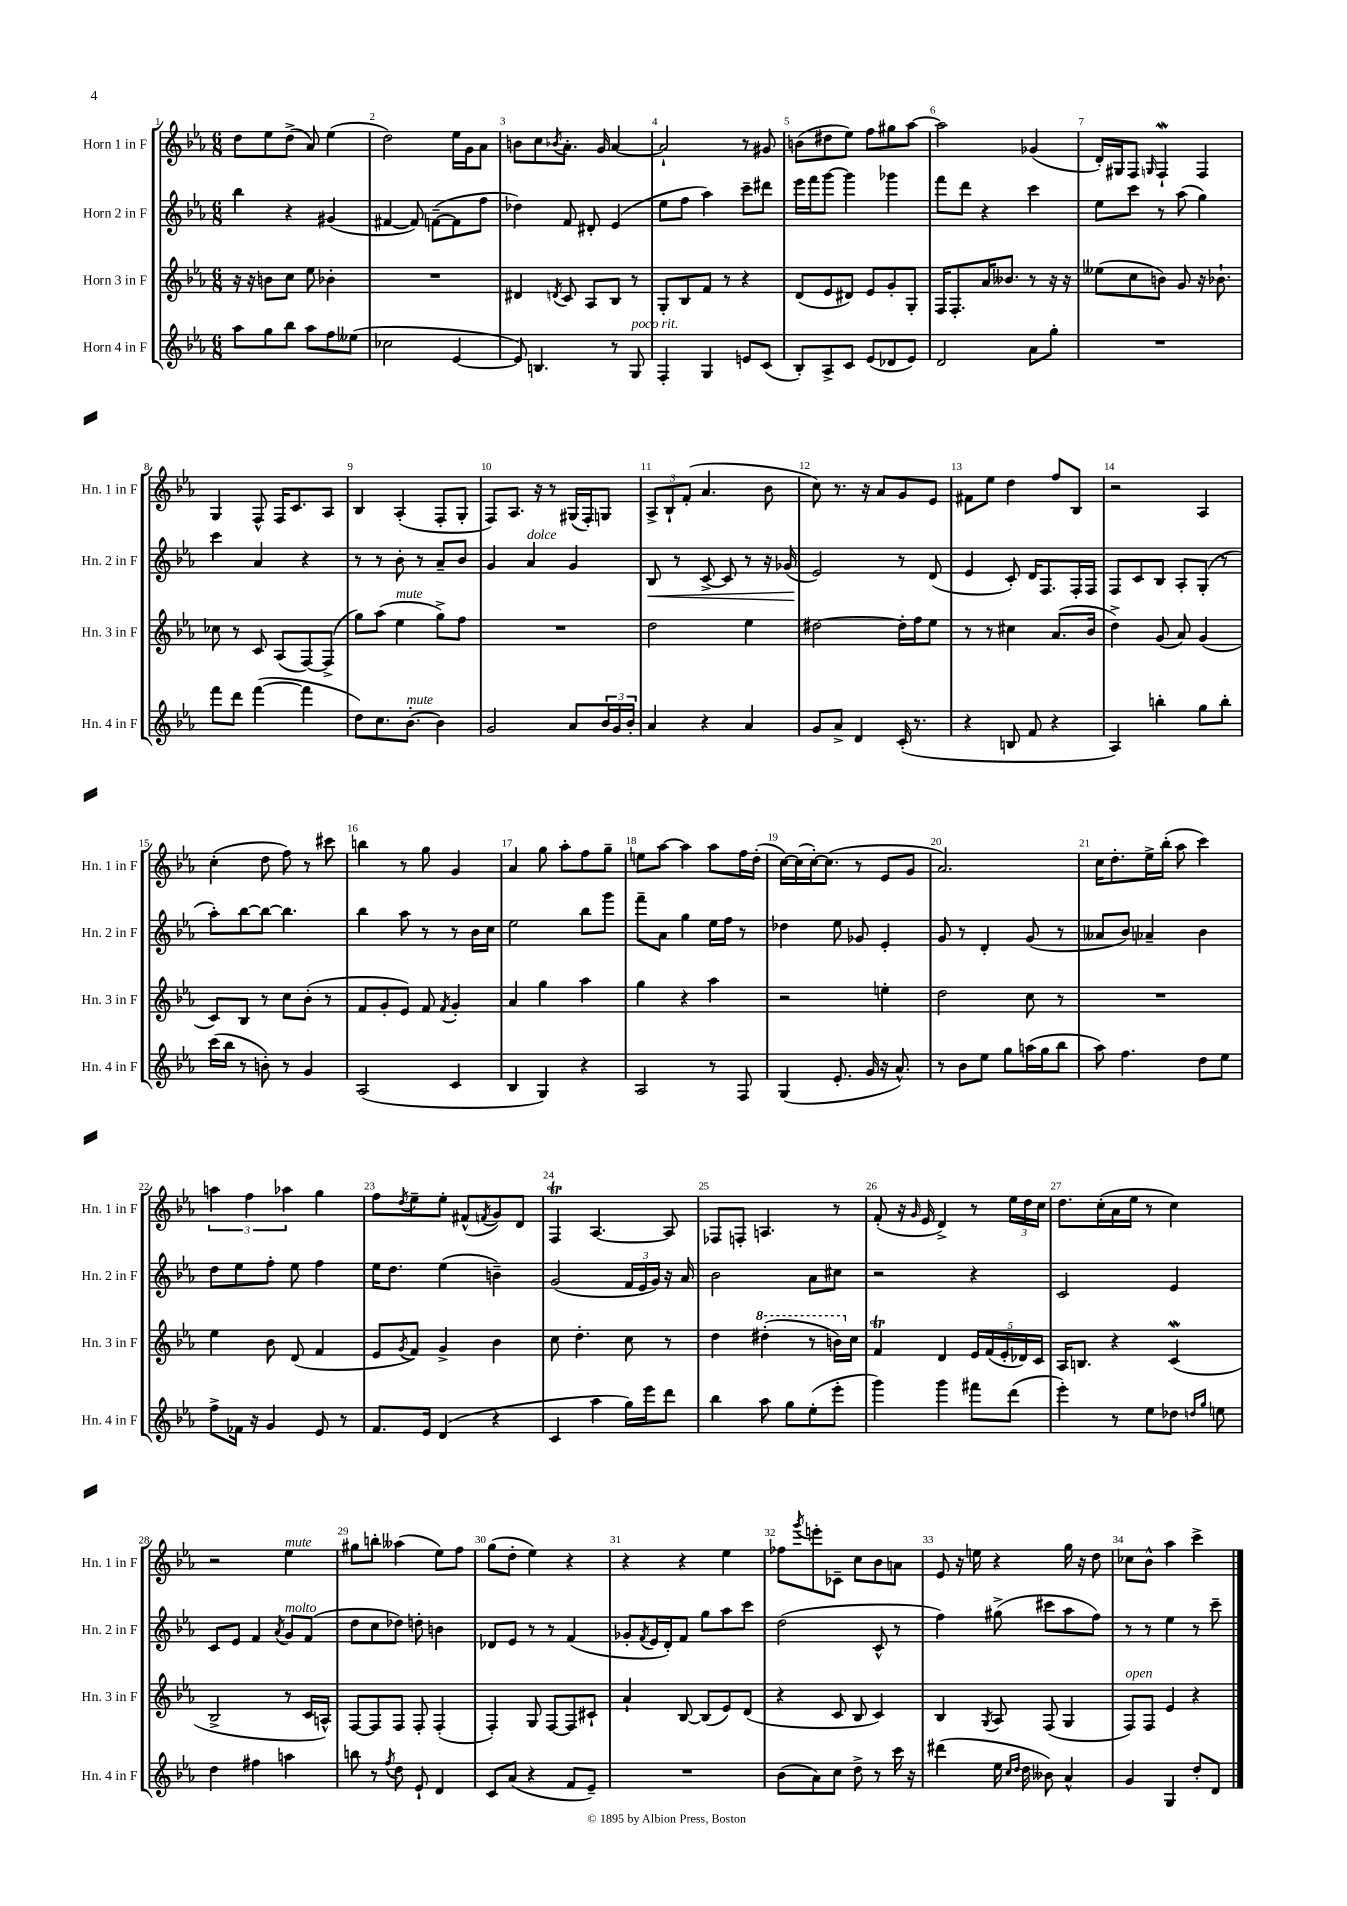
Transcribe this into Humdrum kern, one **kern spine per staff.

**kern	**kern	**kern	**dynam	**kern
*part4	*part3	*part2	*part2	*part1
*staff4	*staff3	*staff2	*staff2	*staff1
*I"Horn 4 in F	*I"Horn 3 in F	*I"Horn 2 in F	*	*I"Horn 1 in F
*I'Hn. 4 in F	*I'Hn. 3 in F	*I'Hn. 2 in F	*	*I'Hn. 1 in F
*clefG2	*clefG2	*clefG2	*	*clefG2
*k[b-e-a-]	*k[b-e-a-]	*k[b-e-a-]	*	*k[b-e-a-]
*M6/8	*M6/8	*M6/8	*	*M6/8
=1	=1	=1	=1	=1
8aa-\L	16r	4bb-\	.	8dd\L
.	16r	.	.	.
8gg\	8bn\L	.	.	8ee-\
8bb-\J	8cc\J	4r	.	(8dd^\J
8aa-\L	8ee-\	.	.	8a-/)
8ff\	4b-X'\	(4g#X/	.	(4ee-\
(8ee--X\J	.	.	.	.
=2	=2	=2	=2	=2
2cc-X\	2.r	[4f#X/	.	2dd\)
.	.	8f#/])	.	.
.	.	([8fn~\L	.	.
[4e-/	.	8f\]	.	16ee-\LL
.	.	.	.	16g\J
.	.	8ff\J	.	8a-\J
=3	=3	=3	=3	=3
8e-/])	4d#X/	4dd-X\)	.	8bn\L
4.Bn/	.	.	.	8cc\
.	8qdn/	.	.	8qb-X/
.	8c/	8f/	.	8.a-'\J
.	8A-/L	8d#X'/	.	.
.	.	.	.	16g/
8r	8B-/J	(4e-/	.	[4a-/
!LO:TX:a:i:t=poco rit.	!	!	!	!
8G/	8r	.	.	.
=4	=4	=4	=4	=4
4F'/	8G'/L	8ee-\L	.	2a-`/]
.	8B-/	8ff\J	.	.
4G/	8f/J	4aa-\)	.	.
.	8r	.	.	.
8en/L	4r	8ccc~\L	.	8r
(8c/J	.	8ddd#X\J	.	8g#X/
=5	=5	=5	=5	=5
8B-'/L)	(8d/L	16eee-\LL	.	(8bn\L
.	.	16fff\J	.	.
8A-^/	8e-/	[8ggg\J	.	8dd#X\
8c/J	8d#X/J)	4ggg\]	.	8ee-\J)
(8e-/L	8e-/L	.	.	8ff\L
8d-X/	8g'/	4ggg-X\	.	8gg#X\
8e-/J)	8G'/J	.	.	[8aa-\J
=6	=6	=6	=6	=6
2d/	16F/KL	8fff\L	.	2aa-\]
.	8.F'/	.	.	.
.	.	8ddd\J	.	.
.	16a-/K	4r	.	.
.	8.b--X/J	.	.	.
8a-\L	8r	4ccc\	.	(4g-X/
8gg'\J	16r	.	.	.
.	16r	.	.	.
=7	=7	=7	=7	=7
2.r	(8ee--X\L	8ee-\L	.	16d'/LL)
.	.	.	.	16G#X/J
.	8cc\	8ccc\J	.	8F/J
.	.	.	.	16qqGn/
.	8bn\J)	8r	.	4FW`/
.	8g/	(8aa-\	.	.
.	16r	4gg\)	.	4F/
.	8.b-X`\	.	.	.
!!LO:LB:g=z
=8	=8	=8	=8	=8
8fff\L	8cc-X\	4ccc\	.	4G/
8ddd\J	8r	.	.	.
([4fff\	8c/	4a-/	.	8F^^/
.	(8A-/L	.	.	16F/KL
.	.	.	.	8.c/
4fff\]	[8F/)	4r	.	.
.	(8F^/J]	.	.	8A-/J
=9	=9	=9	=9	=9
8dd\L)	8gg\L)	8r	.	4B-/
8.cc\	(8aa-\J	8r	.	.
!	!LO:TX:a:i:t=mute	!	!	!
.	4ee-\	8b-'\	.	(4A-'/
!LO:TX:a:i:t=mute	!	!	!	!
[8.b-'\J	.	.	.	.
.	.	8r	.	.
4b-\]	8gg^\L)	8a-~/L	.	8F'/L
.	8ff\J	8b-/J	.	8G'/J
=10	=10	=10	=10	=10
2g/	2.r	4g/	.	8F/L)
.	.	.	.	8.A-/J
!	!	!LO:TX:a:i:t=dolce	!	!
.	.	4a-/	.	.
.	.	.	.	16r
.	.	.	.	8r
8a-/L	.	4g/	.	(16G#X/LL
.	.	.	.	16F'/J)
24b-/L	.	.	.	8Gn/J
24g/	.	.	.	.
24b-'/JJ	.	.	.	.
=11	=11	=11	=11	=11
!	!	!	!LO:HP:b	!
4a-/	2dd\	8B-/	<	12A-^/L
.	.	.	.	12B-`/
.	.	8r	.	.
.	.	.	.	(12f'/J
4r	.	[8c^/	.	4.a-/
.	.	8c/]	.	.
4a-/	4ee-\	8r	.	.
.	.	16r	.	8b-\
.	.	(16g-X/	.	.
=12	=12	=12	=12	=12
8g/L	[2dd#X\	2e-/)	.	8cc\)
8a-^/J	.	.	.	8.r
4d/	.	.	.	.
.	.	.	.	16r
.	.	.	.	8a-/L
(16c'/	16dd#'\LL]	8r	[	8g/
8.r	16ff\J	.	.	.
.	8ee-\J	(8d/	.	8e-/J
=13	=13	=13	=13	=13
4r	8r	4e-/	.	8f#X\L
.	8r	.	.	8ee-\J
8Bn/	4cc#X\	8c'/)	.	4dd\
8f/	.	16d/KL	.	.
.	.	8.F/	.	.
4r	(8.a-/L	.	.	8ff/L
.	.	16F'/L	.	8B-/J
.	16b-/Jk	16F/JJ	.	.
=14	=14	=14	=14	=14
4A-/)	4dd^\)	8F/L	.	2r
.	.	8c/	.	.
4bbn'\	(8g/	8B-/J	.	.
.	8a-/)	8A-'/L	.	.
8gg\L	(4g/	(8G'/J	.	4A-/
8bb'\J	.	8r	.	.
!!LO:LB:g=z
=15	=15	=15	=15	=15
(16ccc\LL	8c/L)	8aa-'\L)	.	(4cc'\
16bb-\JJ	.	.	.	.
8r	8B-/J	[8bb-\	.	.
8bn'\)	8r	8bb-\J_	.	8dd\
8r	8cc\L	4.bb-\]	.	8ff\)
4g/	(8b-'\J	.	.	8r
.	8r	.	.	8ccc#X\
=16	=16	=16	=16	=16
(2A-/	8f/L	4bb-\	.	4bbn\
.	8g'/	.	.	.
.	8e-/J)	8aa-\	.	8r
.	8f/	8r	.	8gg\
.	8qf/	.	.	.
4c/	4g'/	8r	.	4g/
.	.	16b-\LL	.	.
.	.	16cc\JJ	.	.
=17	=17	=17	=17	=17
4B-/	4a-/	2ee-\	.	4a-/
4G/)	4gg\	.	.	8gg\
.	.	.	.	8aa-'\L
4r	4aa-\	8bb-\L	.	8ff\
.	.	8ggg\J	.	8gg~\J
=18	=18	=18	=18	=18
2A-/	4gg\	8fff~\L	.	8een\L
.	.	8a-\J	.	[8aa-\J
.	4r	4gg\	.	4aa-\]
8r	4aa-\	16ee-\LL	.	8aa-\L
.	.	16ff\JJ	.	.
8F/	.	8r	.	16ff\L
.	.	.	.	(16dd'\JJ
=19	=19	=19	=19	=19
(4G/	2r	4dd-X\	.	[16cc\LL)
.	.	.	.	(16cc\]
.	.	.	.	[16cc'\J)
.	.	.	.	(8.cc\J]
8.e-'/	.	8ee-\	.	.
.	.	8g-X/	.	8r
16g/	.	.	.	.
16r	4een'\	4e-'/	.	8e-/L
8.a-^^/)	.	.	.	.
.	.	.	.	8g/J
=20	=20	=20	=20	=20
8r	2dd\	8g/	.	2.a-/)
8b-\L	.	8r	.	.
8ee-\J	.	4d'/	.	.
8gg\L	.	.	.	.
(16aan\L	8cc\	(8g/	.	.
16gg\J	.	.	.	.
8bb-\J	8r	8r	.	.
=21	=21	=21	=21	=21
8aa-\)	2.r	8a--X/L	.	16cc\KL
.	.	.	.	8.dd'\
4.ff\	.	8b-/J)	.	.
.	.	4a-X~/	.	16ee-^\L
.	.	.	.	(16bb-'\JJ
.	.	.	.	8aa-\
8dd\L	.	4b-\	.	4ccc\)
8ee-\J	.	.	.	.
!!LO:LB:g=z
=22	=22	=22	=22	=22
8ff^\L	4ee-\	8dd\L	.	6aan\
16f-X\Jk	.	8ee-\	.	.
.	.	.	.	6ff\
16r	.	.	.	.
4g/	8b-\	8ff'\J	.	.
.	.	.	.	6aa-X\
.	(8d/	8ee-\	.	.
8e-/	4f/	4ff\	.	4gg\
8r	.	.	.	.
=23	=23	=23	=23	=23
8.f/L	8e-/L	16ee-\KL	.	8ff\L
.	.	8.dd\J	.	.
.	8qg/	.	.	8qdd/
.	8f/J)	.	.	8ee-~\
16e-/Jk	.	.	.	.
(4d/	4g^/	(4ee-\	.	8ee-'\J
.	.	.	.	(8f#X^^/L
.	.	.	.	8qfn/
4r	4b-\	4bn~\)	.	8g/)
.	.	.	.	8d/J
=24	=24	=24	=24	=24
4c/	8cc\	(2g/	.	4FT/
.	4.dd'\	.	.	.
4aa-\	.	.	.	[4.A-/
16gg\LL)	8cc\	24f/LL	.	.
.	.	24e-/	.	.
16eee-\J	.	.	.	.
.	.	24g/JJ)	.	.
8ddd\J	8r	16r	.	8A-/]
.	.	16a-/	.	.
=25	=25	=25	=25	=25
4bb-\	4dd\	2b-\	.	8F-X/L
.	.	.	.	8Fn'/J
*	*8va	*	*	*
8aa-\	(4ddd#X'\	.	.	4.An/
8gg\L	.	.	.	.
(8ee-'\	8r	8a-\L	.	.
8eee-'\J	16bbn\LL)	8cc#X\J	.	8r
*	*X8va	*	*	*
.	16cc\JJ	.	.	.
=26	=26	=26	=26	=26
4ggg\)	4fT/	2r	.	(8f'/
.	.	.	.	16r
.	.	.	.	16qqg/
.	.	.	.	16e-/
4ggg\	4d/	.	.	4d^/)
8fff#X\L	20e-/LL	4r	.	8r
.	(20f/	.	.	.
.	20e-'/	.	.	.
(8ddd\J	.	.	.	24ee-\LL
.	20d-X/)	.	.	.
.	.	.	.	24dd\
.	20c/JJ	.	.	.
.	.	.	.	24cc\JJ
=27	=27	=27	=27	=27
4eee-'\)	16A-/KL	2c/	.	8.dd\L
.	8.Bn/J	.	.	.
.	.	.	.	(16cc'\L
8r	4r	.	.	16a-\
.	.	.	.	16ee-\JJ
8ee-\L	.	.	.	8r
8dd-X\J	(4cW/	4e-/	.	4cc\)
16qqddn/LL	.	.	.	.
16qqgg/JJ	.	.	.	.
8een\	.	.	.	.
!!LO:LB:g=z
=28	=28	=28	=28	=28
4dd\	2B-^/	8c/L	.	2r
.	.	8e-/J	.	.
4ff#X\	.	4f/	.	.
.	.	8qa-/	.	.
!	!	!	!	!LO:TX:a:i:t=mute
!	!	!LO:TX:a:i:t=molto	!	!
4aan\	8r	8g/L	.	4ee-\
.	16c/LL	(8f/J	.	.
.	16An^^/JJ)	.	.	.
=29	=29	=29	=29	=29
8bbn\	[8F/L	8dd\L	.	8gg#X\L
8r	8F/]	8cc\	.	8bbn'\J
8qff/	.	.	.	.
8dd\	8F/J	8dd-X\J)	.	(4aa--X\
8e-`/	8F'/	8ddn'\	.	.
4d/	(4F'/	4bn\	.	8ee-\L)
.	.	.	.	8ff\J
=30	=30	=30	=30	=30
8c/L	4F'/)	8d-X/L	.	(8gg\L
(8a-/J	.	8e-/J	.	8dd'\J
4r	8G/	8r	.	4ee-\)
.	[8F/L	8r	.	.
8f/L	8F/]	(4f/	.	4r
8e-~/J)	8c#X`/J	.	.	.
=31	=31	=31	=31	=31
2.r	4a-`/	8g-X'/L	.	4r
.	.	8qf/	.	.
.	.	16e-/L	.	.
.	.	16d'/J)	.	.
.	[8B-/	8f/J	.	4r
.	(8B-/L]	8gg\L	.	.
.	8e-/)	8aa-\	.	4ee-\
.	(8d/J	8ccc\J	.	.
=32	=32	=32	=32	=32
(8b-\L	4r	(2dd\	.	8ff-X\L
.	.	.	.	8qggg/
8a-\)	.	.	.	8eeen'\
8cc\J	8c/	.	.	8c-X~\J
8dd^\	8B-/	.	.	8cc\L
8r	4c/)	8c^^/	.	8b-\
16ccc\	.	8r	.	8an\J
16r	.	.	.	.
=33	=33	=33	=33	=33
(4ddd#X\	4B-/	4ff\)	.	8e-/
.	.	.	.	16r
.	.	.	.	16een\
.	8qG/	.	.	.
16ee-\	8A-/	(8gg#X^\	.	4r
16qqcc/LL	.	.	.	.
16qqdd/JJ	.	.	.	.
16dd\	.	.	.	.
8b--X\)	(8F/	8ccc#X\L	.	.
4a-^^/	4G/	8aa-\	.	16gg\
.	.	.	.	16r
.	.	8ff\J)	.	8dd\
=34	=34	=34	=34	=34
!	!LO:TX:a:i:t=open	!	!	!
4g/	8F/L)	8r	.	8cc-X\L
.	8F/J	8r	.	8b-^^\J
4G/	4e-/	4ee-\	.	4aa-\
8dd'/L	4r	8r	.	4ccc^\
8d/J	.	8ccc~\	.	.
==	==	==	==	==
*-	*-	*-	*-	*-
